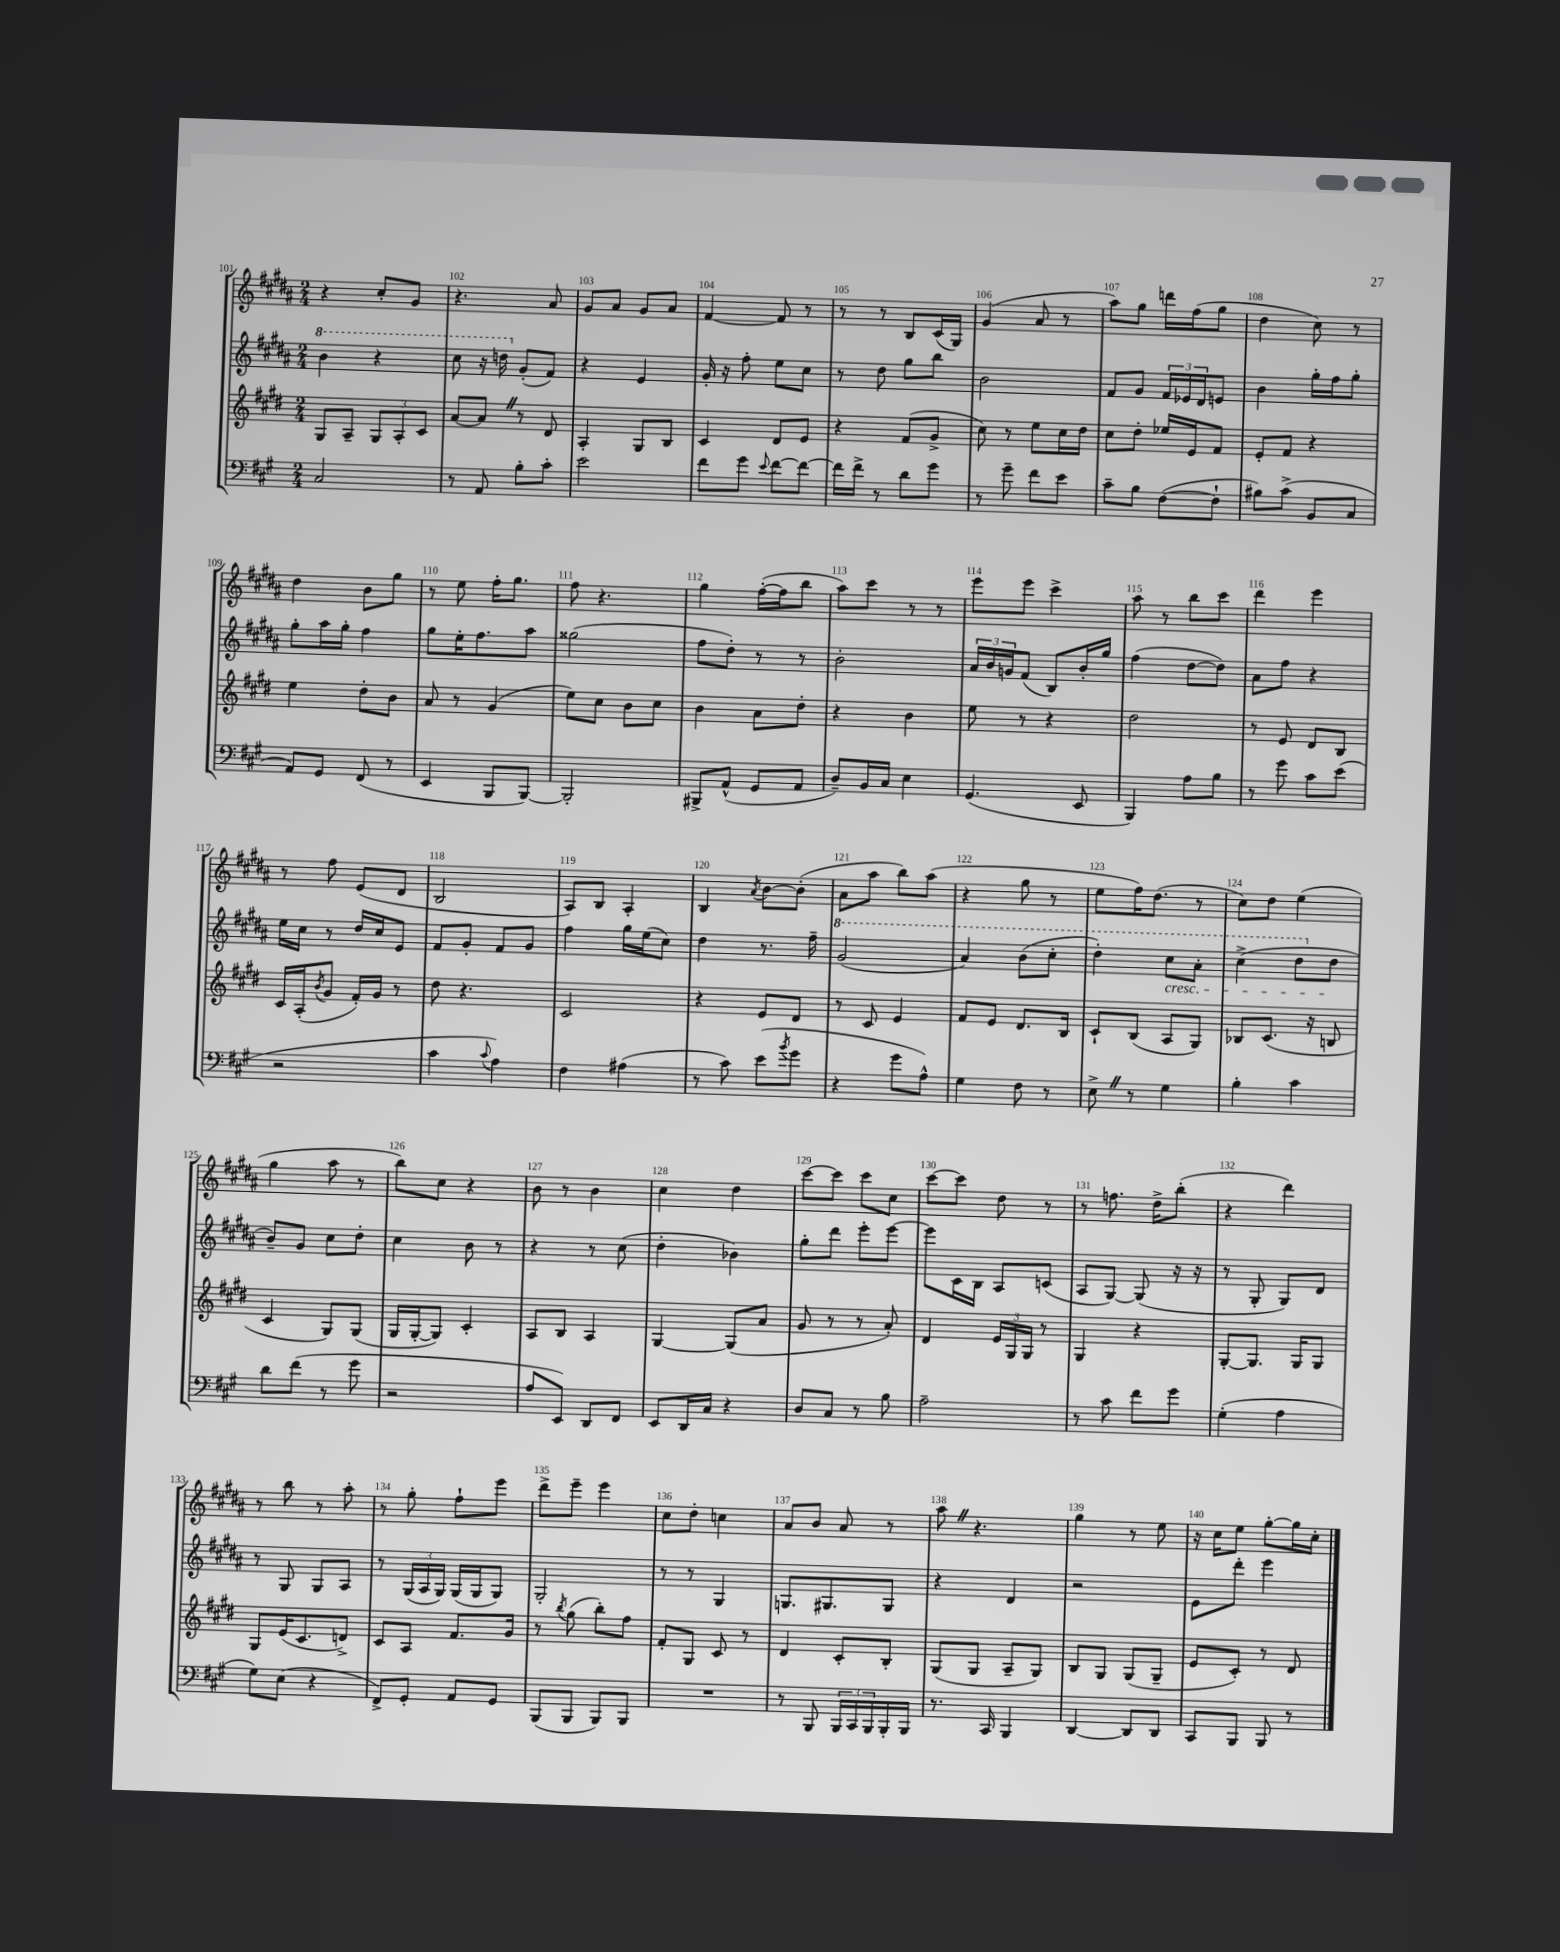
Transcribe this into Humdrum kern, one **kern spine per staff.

**kern	**kern	**kern	**kern
*staff4	*staff3	*staff2	*staff1
*clefF4	*clefG2	*clefG2	*clefG2
*k[f#c#g#]	*k[f#c#g#d#]	*k[f#c#g#d#a#]	*k[f#c#g#d#a#]
*M2/4	*M2/4	*M2/4	*M2/4
2C#	8G#	4bb	4r
.	8A~	.	.
.	12G#	4r	8cc#'
.	12A'	.	.
.	.	.	8g#
.	12c#	.	.
=	=	=	=
8r	[8a	8ccc#	4.r
8AA	8a]	16r	.
.	.	16ddd	.
8B'	8r	(8g#'	.
8c#'	8d#	8f#)	8a#
=	=	=	=
2e	4A'	4r	8g#
.	.	.	8a#
.	8G#	4e	8g#
.	8B	.	8a#
=	=	=	=
8f#	4c#	16g#'	[4f#
.	.	16r	.
8g#	.	8ff#'	.
8qqe	.	.	.
[8f#	8d#	8ee	8f#]
8f#_	8e	8cc#	8r
=	=	=	=
16f#]	4r	8r	8r
16f#^	.	.	.
8r	.	8dd#	8r
8d	(8f#	8gg#	8B
8g#	8g#^	8bb	(16c#
.	.	.	16G#)
=	=	=	=
8r	8cc#)	2b	(4g#
8g#~	8r	.	.
8f#	8ee	.	8a#
8e	16cc#	.	8r
.	16dd#	.	.
=	=	=	=
8c#~	8cc#	8f#	8aa#)
8B	8dd#'	8g#	8gg#
([8F#	16ee-	24f#	16ddd
.	.	24e-	.
.	16e	.	(16ff#
.	.	24d#	.
8F#`]	8f#	8e	8gg#
=	=	=	=
8B#)	8e'	4b	4dd#
(8c#^	8f#	.	.
8BB	4r	16gg#'	8cc#)
.	.	16ff#	.
8C#	.	8gg#'	8r
=	=	=	=
8AA)	4ee	8gg#'	4dd#
8GG#	.	16aa#	.
.	.	16gg#'	.
(8FF#	8dd#'	4ff#	8b
8r	8b	.	8gg#
=	=	=	=
4EE	8a	8gg#	8r
.	8r	16ee'	8ee
.	.	8.ff#	.
8BBB	(4g#	.	16ff#'
.	.	.	8.gg#
[8BBB)	.	8aa#	.
=	=	=	=
2BBB']	8ee)	(2gg##	8ff#
.	8cc#	.	4.r
.	8b	.	.
.	8cc#	.	.
=	=	=	=
8BBB#^	4b	8ff#	4gg#
(8AA^^	.	8dd#')	.
8GG#	8a	8r	([16ff#'
.	.	.	16ff#]
8AA	8dd#'	8r	8bb
=	=	=	=
8D~)	4r	2b'	8aa#)
16BB	.	.	8ccc#
16C#	.	.	.
4E	4b	.	8r
.	.	.	8r
=	=	=	=
(4.GG#	8ee	24a#	8eee
.	.	24b	.
.	.	24g	.
.	8r	(8f#	8eee
.	4r	8B)	4ccc#^
8EE	.	16b'	.
.	.	16gg#	.
=	=	=	=
4BBB)	2dd#	(4ff#	8aa#
.	.	.	8r
8A	.	[8dd#	8bb
8B	.	8dd#])	8ccc#
=	=	=	=
8r	8r	8a#	4ddd#
8g#	8e	8ff#	.
8c#	8d#	4r	4eee
(8e	8B	.	.
=	=	=	=
2r	16c#	16ee	8r
.	(16A'	16cc#	.
.	8qb	.	.
.	8g#	8r	8ff#
.	16f#')	16dd#	(8e
.	16g#	16cc#	.
.	8r	8e	8d#
=	=	=	=
4c#	8dd#	8f#	2B
.	4.r	8g#'	.
8qqc#	.	.	.
4A)	.	8f#	.
.	.	8g#	.
=	=	=	=
4F#	2c#	4ff#	8A#)
.	.	.	8B
(4A#	.	16gg#	4A#'
.	.	(16ee	.
.	.	8cc#)	.
=	=	=	=
8r	4r	4dd#	4B
8c#)	.	.	.
.	.	.	8qa#
(8e	8e	8.r	[8b
8qb	.	.	.
8g#	8d#	.	(8b']
.	.	16ff#~	.
=	=	=	=
4r	8r	(2gg#	8a#
.	8c#	.	8aa#
8g#	4e	.	8bb)
8A^^)	.	.	(8aa#
=	=	=	=
4G#	8f#	4aa#)	4r
.	8e	.	.
8F#	8.d#	(8bb	8gg#
8r	.	8ccc#'	8r
.	16B	.	.
=	=	=	=
8E^	8c#`	4ddd#')	8ee
8r	(8B	.	16ff#)
.	.	.	(8.dd#
4G#	8A	8ccc#	.
.	8G#)	8aa#'	8r
=	=	=	=
4B'	8B-	(4ccc#^	8cc#)
.	(8.c#	.	8dd#
4c#	.	8ddd#	(4ee
.	16r	.	.
.	8B	8dd#	.
=	=	=	=
8d	4c#	8b~)	4gg#
(8f#	.	8g#	.
8r	8G#)	8cc#	8aa#
8g#	(8G#	8dd#'	8r
=	=	=	=
2r	16G#	4cc#	8bb)
.	[16G#'	.	.
.	8G#])	.	8cc#
.	4c#'	8b	4r
.	.	8r	.
=	=	=	=
8A	8A	4r	8b
8EE)	8B	.	8r
8DD	4A	8r	4b
8FF#	.	(8cc#	.
=	=	=	=
8EE	[4G#	4dd#'	4cc#
16DD	.	.	.
16C#	.	.	.
4r	(8G#]	4b-)	4dd#
.	8a	.	.
=	=	=	=
8D	8g#	8gg#'	[8ccc#
8C#	8r	8ddd#	8ccc#]
8r	8r	8eee'	8ccc#
8B	8a')	[8eee	8cc#
=	=	=	=
2A~	4d#	8eee]	[8ccc#
.	.	16c#	8ccc#]
.	.	16B	.
.	24e	8A#	8dd#
.	24G#	.	.
.	24G#	.	.
.	8r	(8c	8r
=	=	=	=
8r	4G#	8A#	8r
8c#	.	[8G#)	8.ff
8f#	4r	(8G#]	.
.	.	.	16dd#^
8g#	.	16r	(8bb'
.	.	16r	.
=	=	=	=
(4G#'	[8G#'	8r	4r
.	8.G#]	8G#'	.
4A	.	8G#)	4ddd#)
.	16G#	.	.
.	8G#	8d#	.
=	=	=	=
8G#)	8G#	8r	8r
(8E	(16e	8G#	8bb
.	8.c#	.	.
4r	.	8G#	8r
.	8d^)	8A#	8aa#'
=	=	=	=
8FF#^)	8c#	8r	8r
8GG#'	8A	(24G#	8gg#'
.	.	24A#	.
.	.	24G#)	.
8AA	8.f#	(16G#	8ff#`
.	.	16G#	.
8GG#	.	8G#)	8eee
.	16g#	.	.
=	=	=	=
(8BBB	8r	2G#'	8ddd#^
.	8qbb	.	.
8BBB	(8gg#	.	8eee~
8BBB)	8bb')	.	4eee
8BBB	8ff#	.	.
=	=	=	=
2r	8f#'	8r	8cc#
.	8G#	8r	8dd#'
.	8c#	4G#	4cc
.	8r	.	.
=	=	=	=
8r	4d#	8.G	8a#
8BBB	.	.	8b
.	.	8.G#	.
24BBB	8c#'	.	8a#
24CC#	.	.	.
24BBB	.	.	.
16BBB'	8B'	8G#	8r
16BBB	.	.	.
=	=	=	=
8.r	(8G#	4r	8aa#
.	8G#	.	4.r
16CC#	.	.	.
4BBB	8A~	4d#	.
.	8G#)	.	.
=	=	=	=
[4DD	8B	2r	4gg#
.	8G#	.	.
8DD]	(8G#	.	8r
8DD	8G#~	.	8ee
=	=	=	=
8CC#	8e	8e	16r
.	.	.	16cc#
8BBB	8c#')	8ddd#'	8ee
8BBB	8r	4eee	[8gg#'
8r	8d#	.	16gg#]
.	.	.	16cc#'
==	==	==	==
*-	*-	*-	*-
